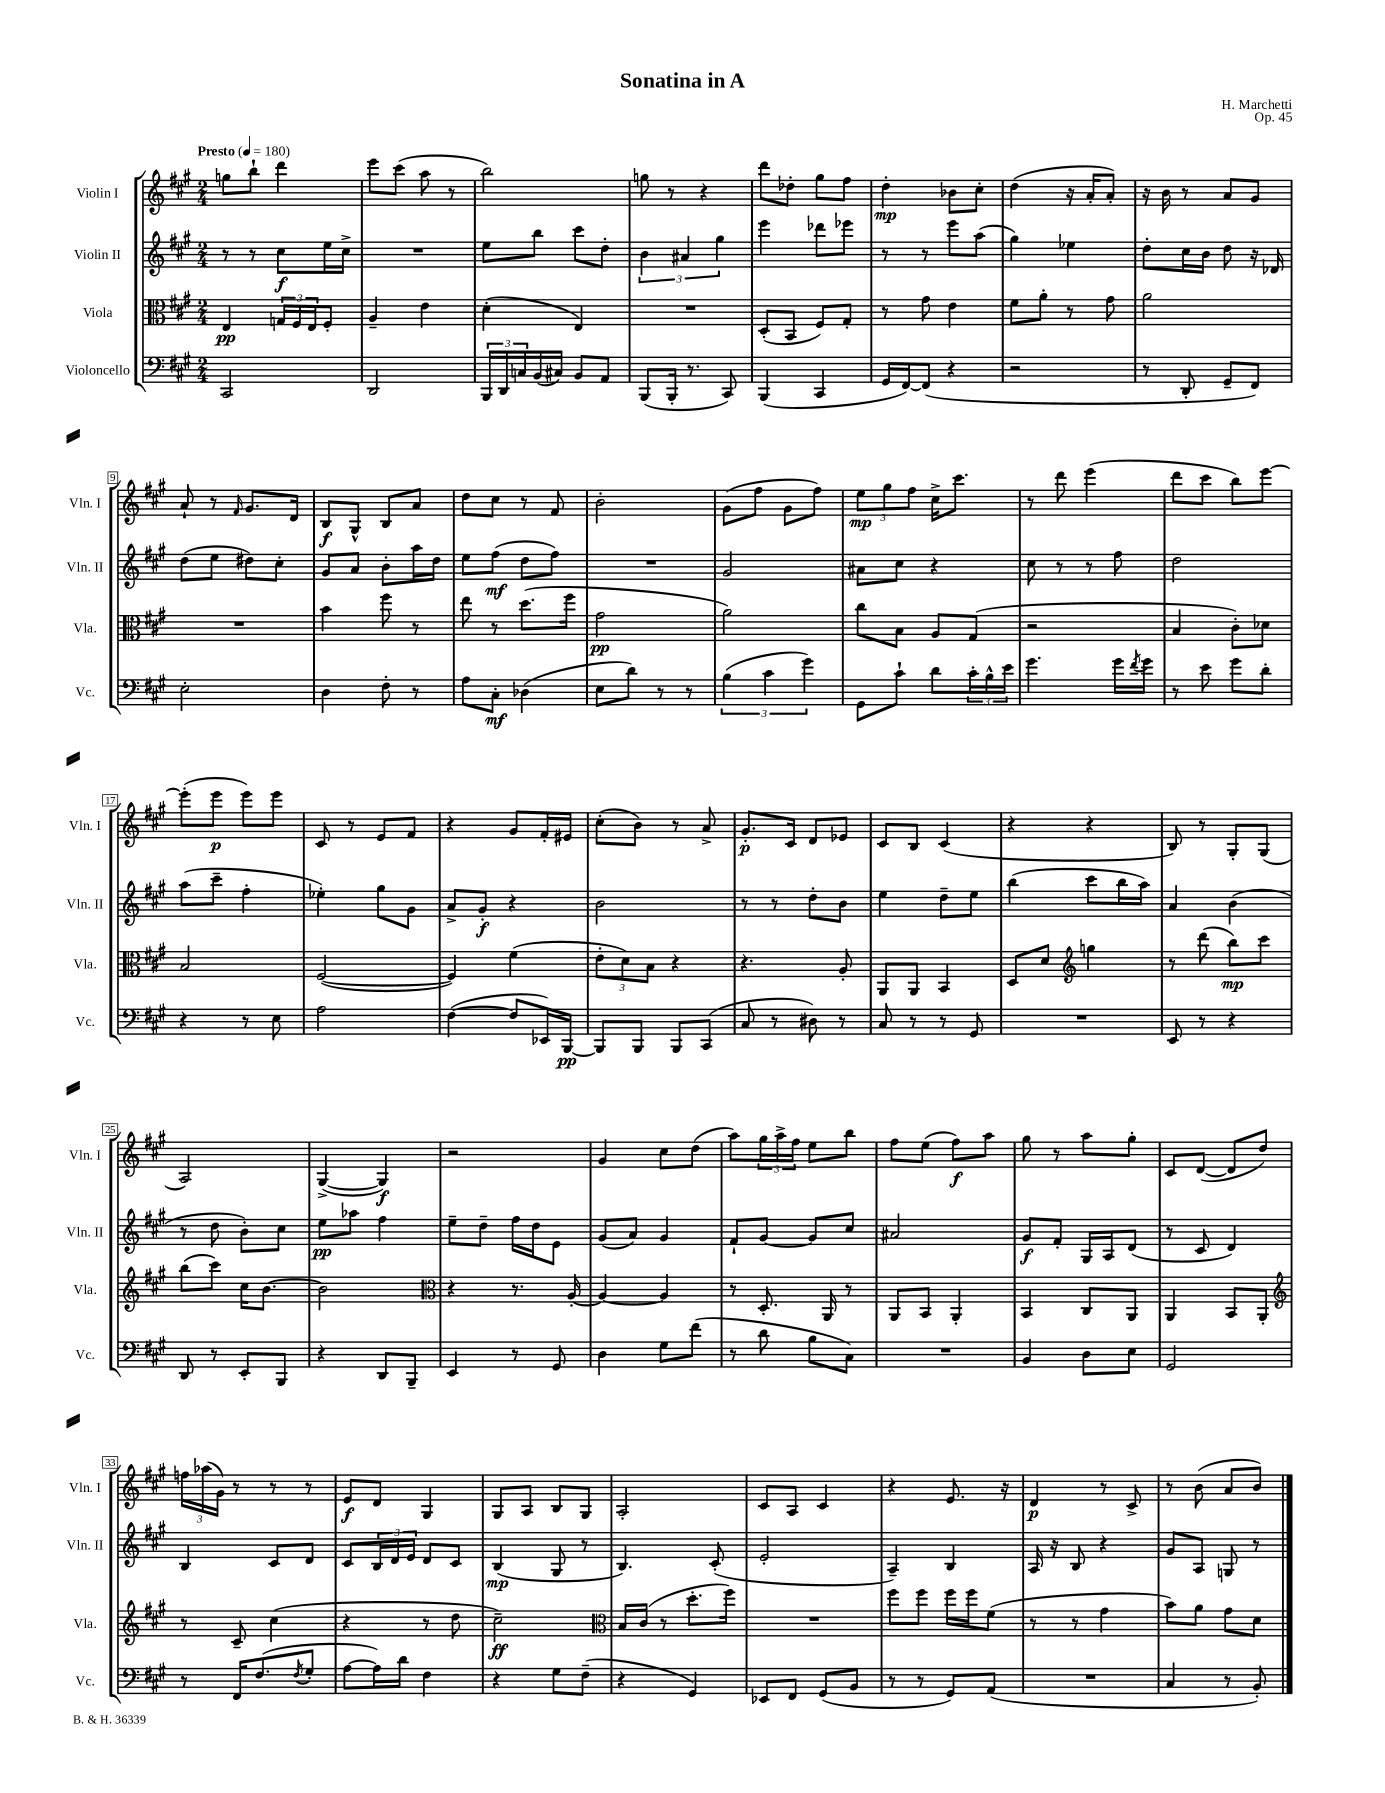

**kern	**kern	**kern	**kern
*staff4	*staff3	*staff2	*staff1
*clefF4	*clefC3	*clefG2	*clefG2
*k[f#c#g#]	*k[f#c#g#]	*k[f#c#g#]	*k[f#c#g#]
*M2/4	*M2/4	*M2/4	*M2/4
*MM180	*MM180	*MM180	*MM180
2CC#	4E	8r	8gg
.	.	8r	8bb`
.	24G	8cc#	4ddd
.	24F#	.	.
.	24E	.	.
.	8F#'	16ee	.
.	.	16cc#^	.
=	=	=	=
2DD	4A~	2r	8eee
.	.	.	(8ccc#
.	4e	.	8aa
.	.	.	8r
=	=	=	=
24BBB	(4d'	8ee	2bb)
24DD	.	.	.
24C	.	.	.
(16BB	.	8bb	.
16C#)	.	.	.
8BB	4E)	8ccc#	.
8AA	.	8dd'	.
=	=	=	=
(8BBB	2r	6b	8gg
16BBB'	.	.	8r
.	.	6a#	.
8.r	.	.	.
.	.	.	4r
.	.	6gg#	.
8CC#)	.	.	.
=	=	=	=
(4BBB	(8D'	4eee	8ddd
.	8BB	.	8dd-'
4CC#	8F#)	8ddd-	8gg#
.	8G#'	8eee-	8ff#
=	=	=	=
16GG#	8r	8r	4dd'
[16FF#)	.	.	.
(8FF#]	8g#	8r	.
4r	4e	8eee	8b-
.	.	(8aa	8cc#'
=	=	=	=
2r	8f#	4gg#)	(4dd
.	8a'	.	.
.	8r	4ee-	16r
.	.	.	16a'
.	8g#	.	8a')
=	=	=	=
8r	2a	8dd'	16r
.	.	.	16b
8DD'	.	16cc#	8r
.	.	16b	.
8GG#~	.	8dd	8a
8FF#)	.	16r	8g#
.	.	16d-	.
=	=	=	=
2E'	2r	(8dd	8a`
.	.	8ee	8r
.	.	.	16qqf#
.	.	8dd#)	8.g#
.	.	8cc#'	.
.	.	.	16d
=	=	=	=
4D	4b	8g#	8B
.	.	8a	8G#^^
8F#'	8ff#	8b'	8B
8r	8r	16aa	8a
.	.	16dd	.
=	=	=	=
8A	8ee	8ee	8dd
8C#'	8r	(8ff#	8cc#
(4D-	(8.dd	8dd	8r
.	.	8ff#)	8f#
.	16ff#	.	.
=	=	=	=
8E	2g#	2r	2b'
8d)	.	.	.
8r	.	.	.
8r	.	.	.
=	=	=	=
(6B	2a)	2g#	(8g#
.	.	.	8ff#
6c#	.	.	.
.	.	.	8g#
6g#)	.	.	.
.	.	.	8ff#)
=	=	=	=
8GG#	8cc#	8a#	12ee
.	.	.	12gg#
8c#`	8B	8cc#	.
.	.	.	12ff#
8d	8A	4r	16cc#^
.	.	.	8.ccc#
24c#'	(8G#	.	.
24B^^	.	.	.
24e	.	.	.
=	=	=	=
4.g#	2r	8cc#	8r
.	.	8r	8ddd
.	.	8r	(4eee
16g#	.	8ff#	.
8qf#	.	.	.
16g#	.	.	.
=	=	=	=
8r	4B	2dd	8ddd
8e	.	.	8ccc#
8g#	8c#')	.	8bb)
8d'	8d-	.	[8eee
=	=	=	=
4r	2B	(8aa	(8eee']
.	.	8ccc#~	8eee
8r	.	4ff#'	8eee)
8E	.	.	8eee
=	=	=	=
2A	([2F#	4ee-')	8c#
.	.	.	8r
.	.	8gg#	8e
.	.	8g#	8f#
=	=	=	=
([4F#	4F#])	8a^	4r
.	.	8g#'	.
8F#]	(4f#	4r	8g#
16EE-)	.	.	16f#'
[16BBB	.	.	16e#
=	=	=	=
8BBB]	12e'	2b	(8cc#'
.	12d)	.	.
8BBB	.	.	8b)
.	12B	.	.
8BBB	4r	.	8r
(8CC#	.	.	8a^
=	=	=	=
8C#	4.r	8r	8.g#'
8r	.	8r	.
.	.	.	16c#
8D#)	.	8dd'	8d
8r	8A'	8b	8e-
=	=	=	=
8C#	8AA	4ee	8c#
8r	8AA	.	8B
8r	4BB	8dd~	(4c#
8GG#	.	8ee	.
=	=	=	=
2r	8D	(4bb	4r
.	8d	.	.
*	*clefG2	*	*
.	4gg	8ccc#	4r
.	.	16bb	.
.	.	16aa)	.
=	=	=	=
8EE	8r	4a	8B)
8r	(8ddd	.	8r
4r	8bb)	(4b	8G#'
.	8ccc#	.	(8G#
=	=	=	=
8DD	(8bb	8r	2A)
8r	8ccc#)	8dd	.
8EE'	16cc#	8b')	.
.	[8.b	.	.
8BBB	.	8cc#	.
=	=	=	=
4r	2b]	8ee	([4G#^
.	.	8aa-	.
8DD	.	4ff#	4G#])
8BBB~	.	.	.
=	=	=	=
*	*clefC3	*	*
4EE	4r	8ee~	2r
.	.	8dd~	.
8r	8.r	16ff#	.
.	.	16dd	.
8GG#	.	8e	.
.	[16A'	.	.
=	=	=	=
4D	4A_	(8g#	4g#
.	.	8a)	.
8G#	4A]	4g#	8cc#
(8f#	.	.	(8dd
=	=	=	=
8r	8r	8f#`	8aa)
8d	8.D'	[8g#	24gg#
.	.	.	24aa^
.	.	.	24ff#
8B	.	8g#]	8ee
.	16AA	.	.
8C#)	8r	8cc#	8bb
=	=	=	=
2r	8AA	2a#	8ff#
.	8BB	.	(8ee
.	4AA'	.	8ff#)
.	.	.	8aa
=	=	=	=
4BB	4BB	8g#	8gg#
.	.	8f#'	8r
8D	8C#	16G#	8aa
.	.	16A	.
8E	8AA	(8d	8gg#'
=	=	=	=
2GG#	4AA	8r	8c#
.	.	8c#	([8d
.	8BB	4d)	8d]
.	8AA'	.	8dd)
=	=	=	=
*	*clefG2	*	*
8r	8r	4B	24ff
.	.	.	(24aa-
.	.	.	24g#)
16FF#	8c#~	.	8r
(8.F#	.	.	.
.	(4cc#	8c#	8r
8qF#	.	.	.
8G#'	.	8d	8r
=	=	=	=
[8A	4r	8c#	8e
16A])	.	24B	8d
.	.	24d	.
16d	.	.	.
.	.	24e	.
4F#	8r	8d	4G#
.	8dd	8c#	.
=	=	=	=
4r	2cc#~)	(4B	8G#
.	.	.	8A
8G#	.	8G#	8B
(8F#~	.	8r	8G#
=	=	=	=
*	*clefC3	*	*
4r	16B	4.B)	2A'
.	(16c#	.	.
.	8r	.	.
4GG#)	8.dd'	.	.
.	.	(8c#'	.
.	16ff#)	.	.
=	=	=	=
8EE-	2r	2e'	8c#
8FF#	.	.	8A
(8GG#	.	.	4c#
8BB	.	.	.
=	=	=	=
8r	8ff#	4A~)	4r
8r	8ff#	.	.
8GG#)	16ff#	4B	8.e
.	16ff#	.	.
(8AA	(8f#	.	.
.	.	.	16r
=	=	=	=
2r	8r	16A	4d
.	.	16r	.
.	8r	8B	.
.	4g#	4r	8r
.	.	.	8c#^
=	=	=	=
4C#	8b)	8g#	8r
.	8a	8A	(8b
8r	8g#	8G	8a
8BB')	8d	8r	8b)
==	==	==	==
*-	*-	*-	*-
